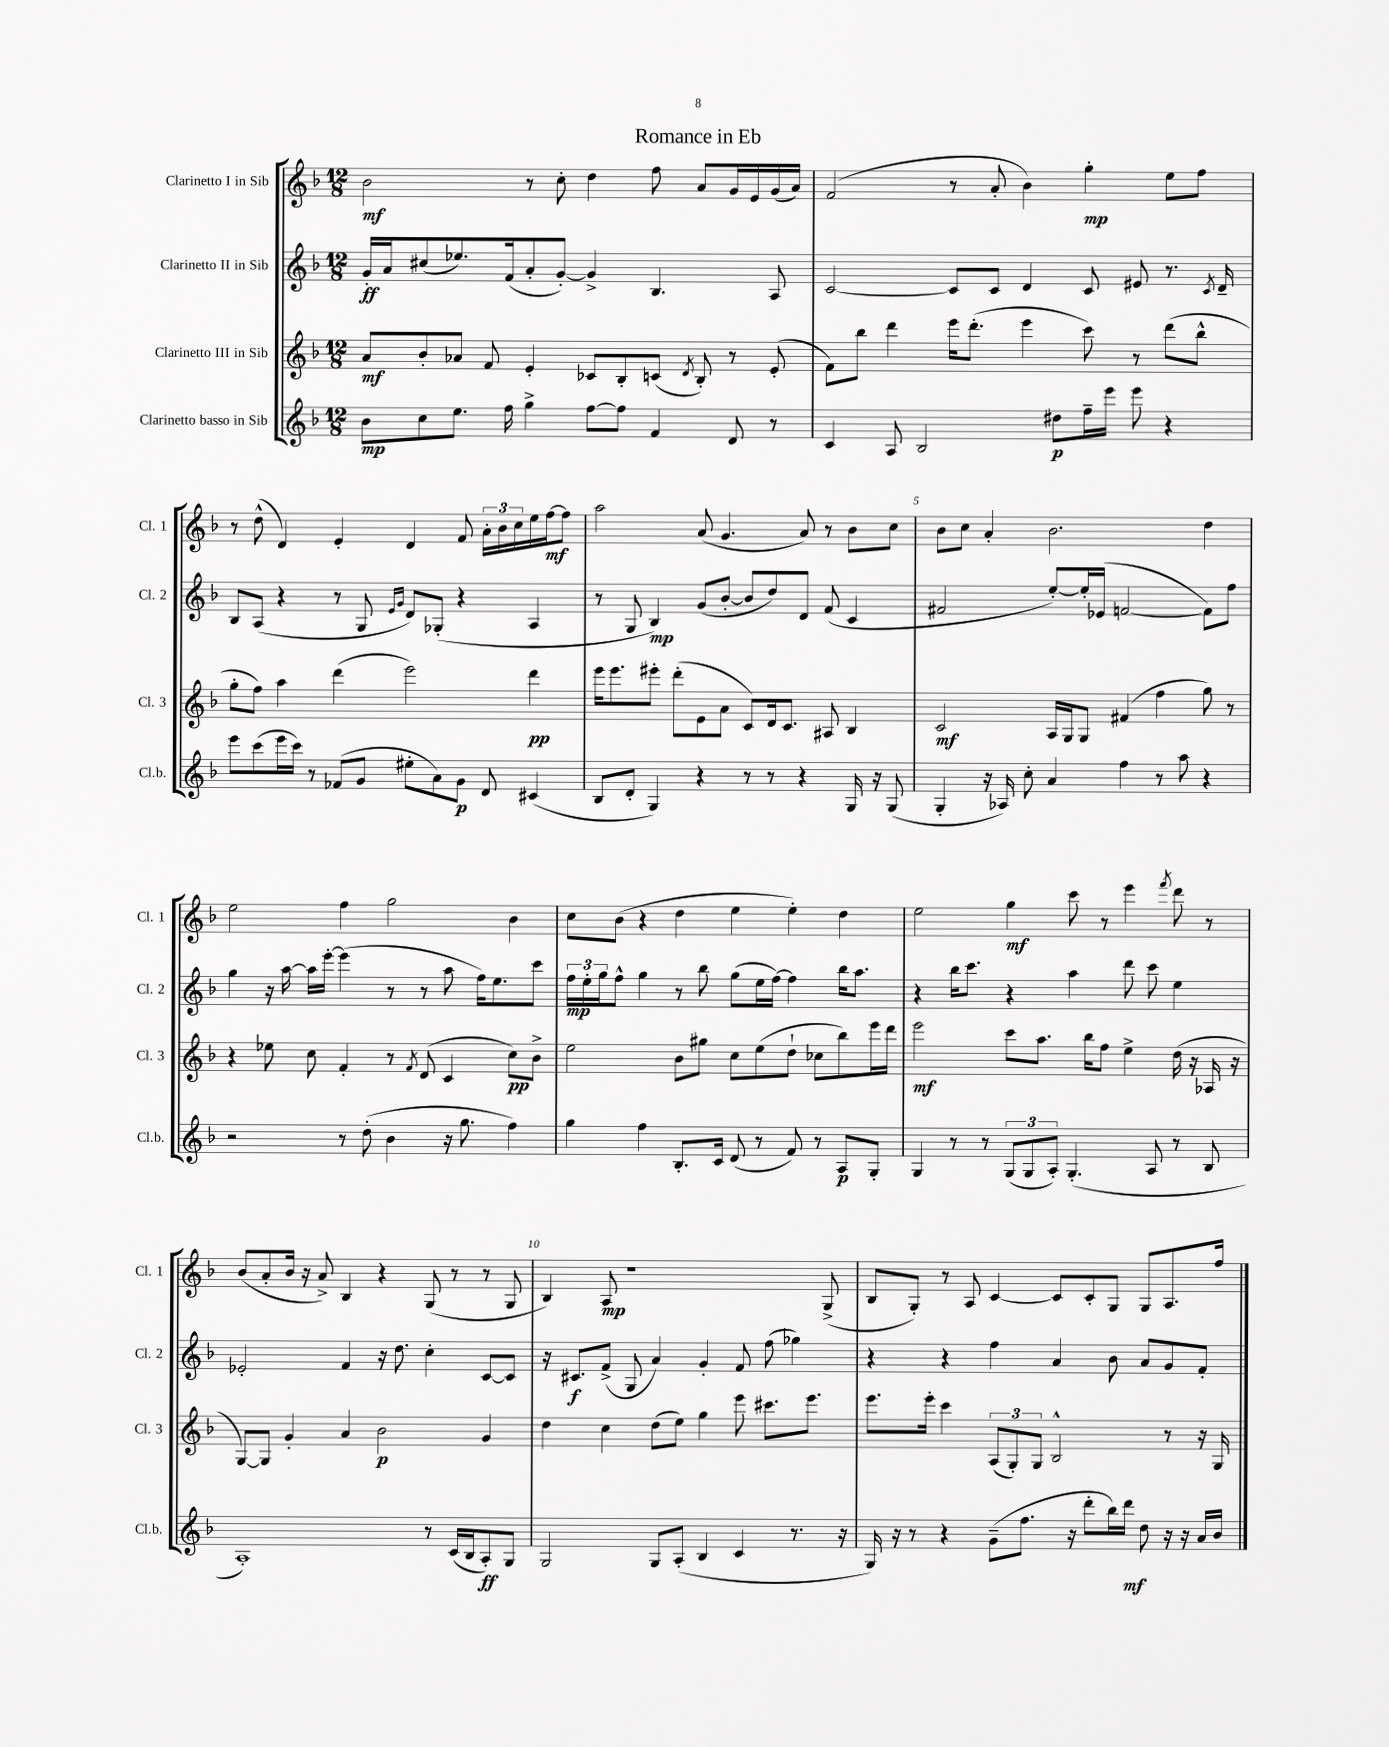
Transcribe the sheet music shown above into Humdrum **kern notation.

**kern	**dynam	**kern	**dynam	**kern	**dynam	**kern	**dynam
*part4	*part4	*part3	*part3	*part2	*part2	*part1	*part1
*staff4	*staff4	*staff3	*staff3	*staff2	*staff2	*staff1	*staff1
*I"Clarinetto basso in Sib	*	*I"Clarinetto III in Sib	*	*I"Clarinetto II in Sib	*	*I"Clarinetto I in Sib	*
*I'Cl.b.	*	*I'Cl. 3	*	*I'Cl. 2	*	*I'Cl. 1	*
*clefG2	*	*clefG2	*	*clefG2	*	*clefG2	*
*k[b-]	*	*k[b-]	*	*k[b-]	*	*k[b-]	*
*M12/8	*	*M12/8	*	*M12/8	*	*M12/8	*
=1	=1	=1	=1	=1	=1	=1	=1
8b-\L	mp	8a/L	mf	16g'/LL	ff	2b-\	mf
.	.	.	.	16a/J	.	.	.
8cc\	.	8b-'/	.	(8cc#X/	.	.	.
8.ee\J	.	8a-X/J	.	8.ee-X/)	.	.	.
.	.	8f/	.	.	.	.	.
16ff\	.	.	.	(16f/k	.	.	.
4gg^\	.	4e'/	.	8a'/	.	8r	.
.	.	.	.	[8g'/J)	.	8cc'\	.
[8ff\L	.	8c-X/L	.	4g^/]	.	4dd\	.
8ff\J]	.	8B-'/	.	.	.	.	.
4f/	.	(8cn/J	.	4.B-/	.	8ff\	.
.	.	8qd/	.	.	.	.	.
.	.	8B-'/)	.	.	.	8a/L	.
8d/	.	8r	.	.	.	16g/L	.
.	.	.	.	.	.	16e/	.
8r	.	(8e'/	.	8A/	.	(16g/	.
.	.	.	.	.	.	16a/JJ)	.
=2	=2	=2	=2	=2	=2	=2	=2
4c/	.	8f\L)	.	[2c/	.	(2f/	.
.	.	8bb-\J	.	.	.	.	.
8A/	.	4ddd\	.	.	.	.	.
2B-/	.	.	.	.	.	.	.
.	.	16eee\KL	.	8c/L]	.	8r	.
.	.	(8.ddd'\J	.	.	.	.	.
.	.	.	.	8c/J	.	8a'/	.
.	.	4eee\	.	4d/	.	4b-\)	.
8dd#X\L	p	.	.	.	.	.	.
16ff~\L	.	8ccc\)	.	8c/	.	4gg'\	mp
16eee\JJ	.	.	.	.	.	.	.
8eee\	.	8r	.	8e#X/	.	.	.
4r	.	(8ddd\L	.	8.r	.	8ee\L	.
.	.	8bb-^^\J	.	.	.	8ff\J	.
.	.	.	.	8qc/	.	.	.
.	.	.	.	16d~/	.	.	.
!!LO:LB:g=z
=3	=3	=3	=3	=3	=3	=3	=3
8eee\L	.	8gg'\L	.	8B-/L	.	8r	.
(8ccc\	.	8ff\J)	.	(8A/J	.	(8dd^^\	.
16eee\L	.	4aa\	.	4r	.	4d/)	.
16ccc\JJ)	.	.	.	.	.	.	.
8r	.	.	.	.	.	.	.
(8f-X/L	.	(4ddd\	.	8r	.	4e'/	.
8g/J	.	.	.	8G/	.	.	.
.	.	.	.	16qqe/LL	.	.	.
.	.	.	.	16qqg/JJ	.	.	.
8ee#X'\L	.	2eee\)	.	8d/L)	.	4d/	.
8a\)	.	.	.	(8G-X'/J	.	.	.
8g\J	p	.	.	4r	.	8f/	.
8d/	.	.	.	.	.	24a'\LL	.
.	.	.	.	.	.	24b-\	.
.	.	.	.	.	.	24cc\	.
(4c#X/	.	4ddd\	pp	4A/	.	16ee\	.
.	.	.	.	.	.	[16ff\J	mf
.	.	.	.	.	.	8ff\J]	.
=4	=4	=4	=4	=4	=4	=4	=4
8B-/L	.	16eee\KL	.	8r	.	2aa\	.
.	.	8.eee\	.	.	.	.	.
8d'/J	.	.	.	8G/	.	.	.
4G/)	.	8eee#X'\J	.	4B-/)	mp	.	.
.	.	(8ddd'\L	.	.	.	.	.
4r	.	8e\	.	(8g/L	.	(8a/	.
.	.	8a\J	.	[8b-'/J	.	4.g/	.
8r	.	8c/L)	.	8b-/L]	.	.	.
8r	.	16d/k	.	8dd/)	.	.	.
.	.	8.c/J	.	.	.	.	.
4r	.	.	.	8d/J	.	8a/)	.
.	.	8A#X/	.	(8f/	.	8r	.
16G/	.	4B-/	.	4c/	.	8b-\L	.
16r	.	.	.	.	.	.	.
(8G/	.	.	.	.	.	8cc\J	.
=5	=5	=5	=5	=5	=5	=5	=5
4G'/	.	2c/	mf	2f#X/	.	8b-\L	.
.	.	.	.	.	.	8cc\J	.
16r	.	.	.	.	.	4a'/	.
16A-X/)	.	.	.	.	.	.	.
8cc'\	.	.	.	.	.	.	.
4a/	.	16A/LL	.	[8ee'/L)	.	2.b-\	.
.	.	16G/J	.	.	.	.	.
.	.	8G/J	.	16ee'/L]	.	.	.
.	.	.	.	(16e-X/JJ	.	.	.
4ff\	.	(4f#X/	.	[2fn/	.	.	.
8r	.	4ff\	.	.	.	.	.
8aa\	.	.	.	.	.	.	.
4r	.	8gg\)	.	8f\L])	.	4dd\	.
.	.	8r	.	8ff\J	.	.	.
!!LO:LB:g=z
=6	=6	=6	=6	=6	=6	=6	=6
2r	.	4r	.	4gg\	.	2ee\	.
.	.	8ee-X\	.	16r	.	.	.
.	.	.	.	[16aa\	.	.	.
.	.	8cc\	.	16aa\LL]	.	.	.
.	.	.	.	[16eee'\JJ	.	.	.
8r	.	4f'/	.	(4eee\]	.	4ff\	.
(8dd'\	.	.	.	.	.	.	.
4b-\	.	8r	.	8r	.	2gg\	.
.	.	8qf/	.	.	.	.	.
.	.	(8d/	.	8r	.	.	.
16r	.	4c/	.	8aa\	.	.	.
8.gg\	.	.	.	.	.	.	.
.	.	.	.	16ff\KL)	.	.	.
.	.	.	.	8.ee\	.	.	.
4ff\)	.	8cc\L)	pp	.	.	4b-\	.
.	.	8b-^\J	.	8ccc\J	.	.	.
=7	=7	=7	=7	=7	=7	=7	=7
4gg\	.	2ee\	.	24ff\LL	mp	8cc\L	.
.	.	.	.	24ee'\	.	.	.
.	.	.	.	24gg\J	.	.	.
.	.	.	.	8ff^^\J	.	(8b-\J	.
4ff\	.	.	.	4gg\	.	4r	.
8.B-'/L	.	8b-\L	.	8r	.	4dd\	.
.	.	8gg#X\J	.	8bb-\	.	.	.
16c/Jk	.	.	.	.	.	.	.
(8d/	.	8cc\L	.	(8gg\L	.	4ee\	.
8r	.	(8ee\	.	16ee\L	.	.	.
.	.	.	.	[16ff\JJ)	.	.	.
8f/)	.	8dd`\J	.	4ff\]	.	4ee'\)	.
8r	.	8cc-X\L	.	.	.	.	.
8A/L	p	8bb-\)	.	16bb-\KL	.	4dd\	.
.	.	.	.	8.aa\J	.	.	.
8G'/J	.	16eee\L	.	.	.	.	.
.	.	16ddd\JJ	.	.	.	.	.
=8	=8	=8	=8	=8	=8	=8	=8
4G/	.	2eee\	mf	4r	.	2ee\	.
8r	.	.	.	16bb-\KL	.	.	.
.	.	.	.	8.ccc\J	.	.	.
8r	.	.	.	.	.	.	.
(12G/L	.	8ccc\L	.	4r	.	4gg\	mf
12G/	.	.	.	.	.	.	.
.	.	8.aa\J	.	.	.	.	.
12A'/J)	.	.	.	.	.	.	.
(4.G'/	.	.	.	4aa\	.	8ccc\	.
.	.	16bb-\KL	.	.	.	.	.
.	.	8ff\J	.	.	.	8r	.
.	.	4ee^\	.	8ddd\	.	4eee\	.
8A/	.	.	.	8ccc\	.	.	.
.	.	.	.	.	.	8qfff/	.
8r	.	(16dd\	.	4ee\	.	8ddd\	.
.	.	16r	.	.	.	.	.
8B-/	.	16A-X/	.	.	.	8r	.
.	.	16r	.	.	.	.	.
!!LO:LB:g=z
=9	=9	=9	=9	=9	=9	=9	=9
1A')	.	[8G/L)	.	2e-X'/	.	(8b-/L	.
.	.	8G/J]	.	.	.	8a'/	.
.	.	4g'/	.	.	.	16b-/Jk	.
.	.	.	.	.	.	16r	.
.	.	.	.	.	.	8a^/)	.
.	.	4a/	.	4f/	.	4B-/	.
.	.	2b-\	p	16r	.	4r	.
.	.	.	.	8.dd\	.	.	.
8r	.	.	.	4cc'\	.	(8G/	.
(16c/LL	.	.	.	.	.	8r	.
16B-/J	.	.	.	.	.	.	.
8A'/)	ff	4g/	.	[8c/L	.	8r	.
8G/J	.	.	.	8c/J]	.	8G/	.
=10	=10	=10	=10	=10	=10	=10	=10
2G/	.	4dd\	.	16r	.	4B-/)	.
.	.	.	.	8.c#X/L	f	.	.
.	.	4cc\	.	(8f^/J	.	8A/	mp
.	.	.	.	8G/	.	1r	.
8G/L	.	(8dd\L	.	4a/)	.	.	.
(8A'/J	.	8ee\J)	.	.	.	.	.
4B-/	.	4gg\	.	4g'/	.	.	.
4c/	.	8eee\	.	8f/	.	.	.
.	.	8.ccc#X\L	.	(8ff\	.	.	.
8.r	.	.	.	4gg-X\)	.	.	.
.	.	8.eee\J	.	.	.	.	.
.	.	.	.	.	.	(8G^/	.
16r	.	.	.	.	.	.	.
=11	=11	=11	=11	=11	=11	=11	=11
16G/)	.	8.eee\L	.	4r	.	8B-/L	.
16r	.	.	.	.	.	.	.
8r	.	.	.	.	.	8G'/J)	.
.	.	16eee'\Jk	.	.	.	.	.
4r	.	4ccc\	.	4r	.	8r	.
.	.	.	.	.	.	8A/	.
(8g~\L	.	(12A/L	.	4ff\	.	[4c/	.
.	.	12G'/)	.	.	.	.	.
8.ff\J	.	.	.	.	.	.	.
.	.	12G/J	.	.	.	.	.
.	.	2B-^^/	.	4a/	.	8c/L]	.
16r	.	.	.	.	.	.	.
8ddd'\L	.	.	.	.	.	8c'/	.
16bb-\L)	.	.	.	8b-\	.	8G/J	.
16ddd\JJ	mf	.	.	.	.	.	.
8dd\	.	.	.	8a/L	.	8G/L	.
16r	.	8r	.	8g/	.	8.A/	.
16r	.	.	.	.	.	.	.
16a/LL	.	16r	.	8f'/J	.	.	.
16b-/JJ	.	16G/	.	.	.	16ff/Jk	.
==	==	==	==	==	==	==	==
*-	*-	*-	*-	*-	*-	*-	*-
